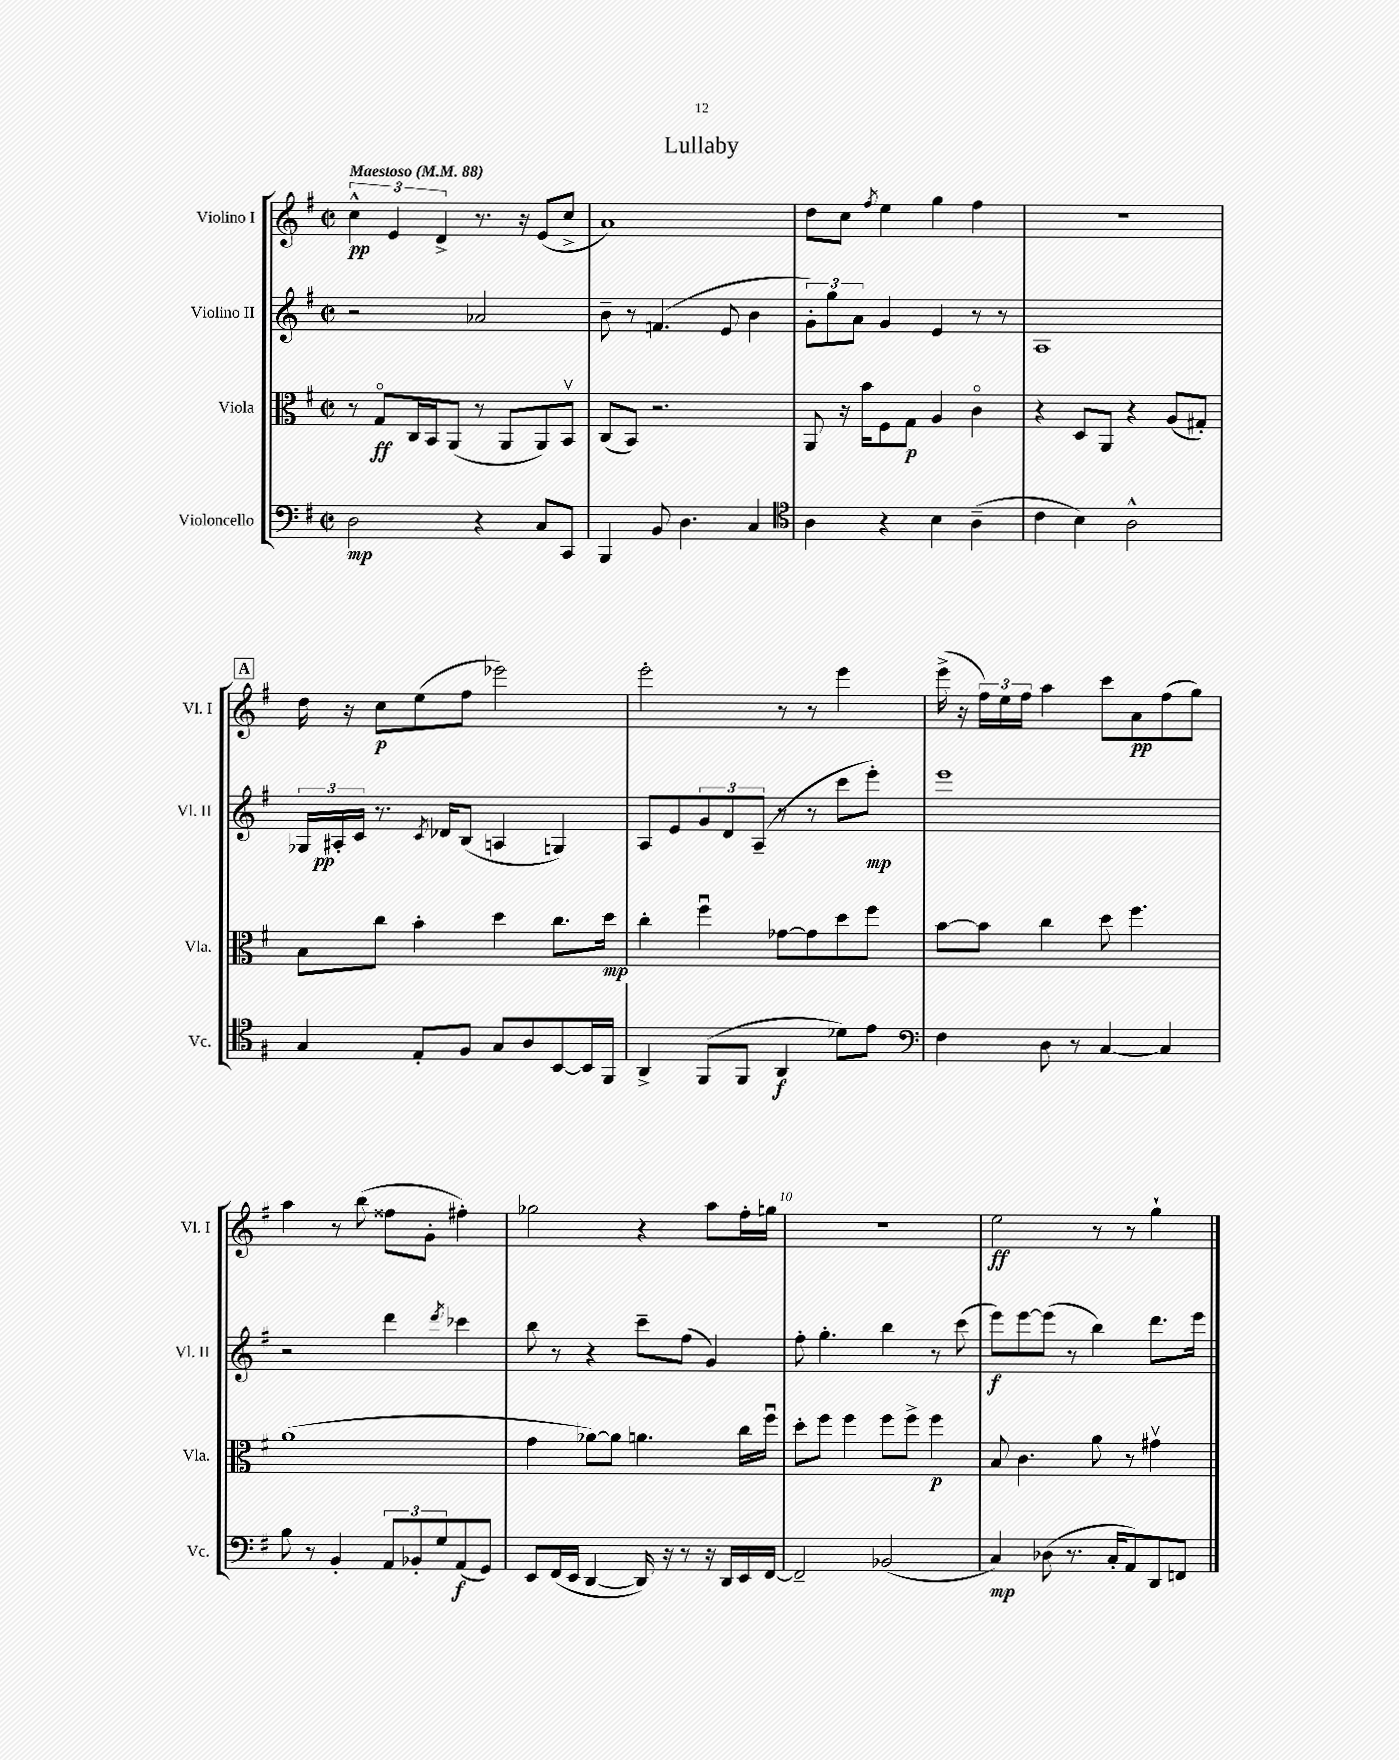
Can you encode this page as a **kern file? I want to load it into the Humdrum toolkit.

**kern	**kern	**kern	**kern
*staff4	*staff3	*staff2	*staff1
*clefF4	*clefC3	*clefG2	*clefG2
*k[f#]	*k[f#]	*k[f#]	*k[f#]
*M2/2	*M2/2	*M2/2	*M2/2
*met(c|)	*met(c|)	*met(c|)	*met(c|)
*MM88	*MM88	*MM88	*MM88
2D	8r	2r	6cc^^
.	8Go	.	.
.	.	.	6e
.	16C	.	.
.	16BB	.	.
.	.	.	6d^
.	(8AA	.	.
4r	8r	2a-	8.r
.	8AA	.	.
.	.	.	16r
8C	8AA)	.	(8e
8CC	8BBv	.	8cc^
=	=	=	=
4BBB	(8C	8b~	1a)
.	8BB)	8r	.
8BB	2.r	(4.f	.
4.D	.	.	.
.	.	8e	.
4C	.	4b	.
=	=	=	=
*clefC4	*	*	*
4A	8AA	12g')	8dd
.	.	12gg	.
.	16r	.	8cc
.	.	12a	.
.	16b	.	.
.	.	.	8qff#
4r	8F#	4g	4ee
.	8G	.	.
4B	4A	4e	4gg
(4A~	4co	8r	4ff#
.	.	8r	.
=	=	=	=
4c	4r	1A	1r
4B)	8D	.	.
.	8AA	.	.
2A^^	4r	.	.
.	(8A	.	.
.	8G#')	.	.
=	=	=	=
4G	8B	24G-	16dd
.	.	24A#'	.
.	.	.	16r
.	.	24c	.
.	8cc	8.r	8cc
8E'	4b'	.	(8ee
.	.	8qc	.
.	.	16d-	.
8F#	.	(8B	8ff#
8G	4dd	4A	2eee-)
8A	.	.	.
[8BB	8.cc	4G)	.
16BB]	.	.	.
16FF#	16dd	.	.
=	=	=	=
4AA^	4cc'	8A	2eee'
.	.	8e	.
(8FF#	4ff#u	12g	.
.	.	12d	.
8FF#	.	.	.
.	.	(12A~	.
4AA	[8g-	8r	8r
.	8g-]	8r	8r
8d-)	8dd	8ccc	4eee
8e	8ff#	8eee')	.
=	=	=	=
*clefF4	*	*	*
4F#	[8b	1eee	(16eee^
.	.	.	16r
.	8b]	.	24ff#)
.	.	.	24ee
.	.	.	24ff#
8D	4cc	.	4aa
8r	.	.	.
[4C	8dd	.	8ccc
.	4.ff#	.	8a
4C]	.	.	(8ff#
.	.	.	8gg)
=	=	=	=
8B	(1a	2r	4aa
8r	.	.	.
4BB'	.	.	8r
.	.	.	(8bb
12AA	.	4ddd	8ff##
12BB-'	.	.	.
.	.	.	8g'
12G	.	.	.
.	.	8qddd	.
(8AA	.	4ccc-	4ff#')
8GG)	.	.	.
=	=	=	=
8EE	4g	8bb	2gg-
(16FF#	.	8r	.
16EE	.	.	.
[4DD	[8a-)	4r	.
.	8a-]	.	.
16DD])	4.a	8ccc~	4r
16r	.	.	.
8r	.	(8ff#	.
16r	.	4g)	8aa
16DD	.	.	.
16EE	16cc	.	16ff#'
[16FF#	16ff#u	.	16gg
=	=	=	=
2FF#~]	8dd'	8ff#'	1r
.	8ff#	4.gg'	.
.	4ff#	.	.
(2BB-	8ff#	4bb	.
.	8ff#^	.	.
.	4ff#	8r	.
.	.	(8ccc	.
=	=	=	=
4C)	8B	8eee)	2ee
.	4.c	[8eee	.
(8D-	.	(8eee]	.
8.r	.	8r	.
.	8a	4bb)	8r
16C'	.	.	.
8AA)	8r	.	8r
8DD	4g#v	8.ddd	4gg`
8FF	.	.	.
.	.	16eee	.
==	==	==	==
*-	*-	*-	*-
